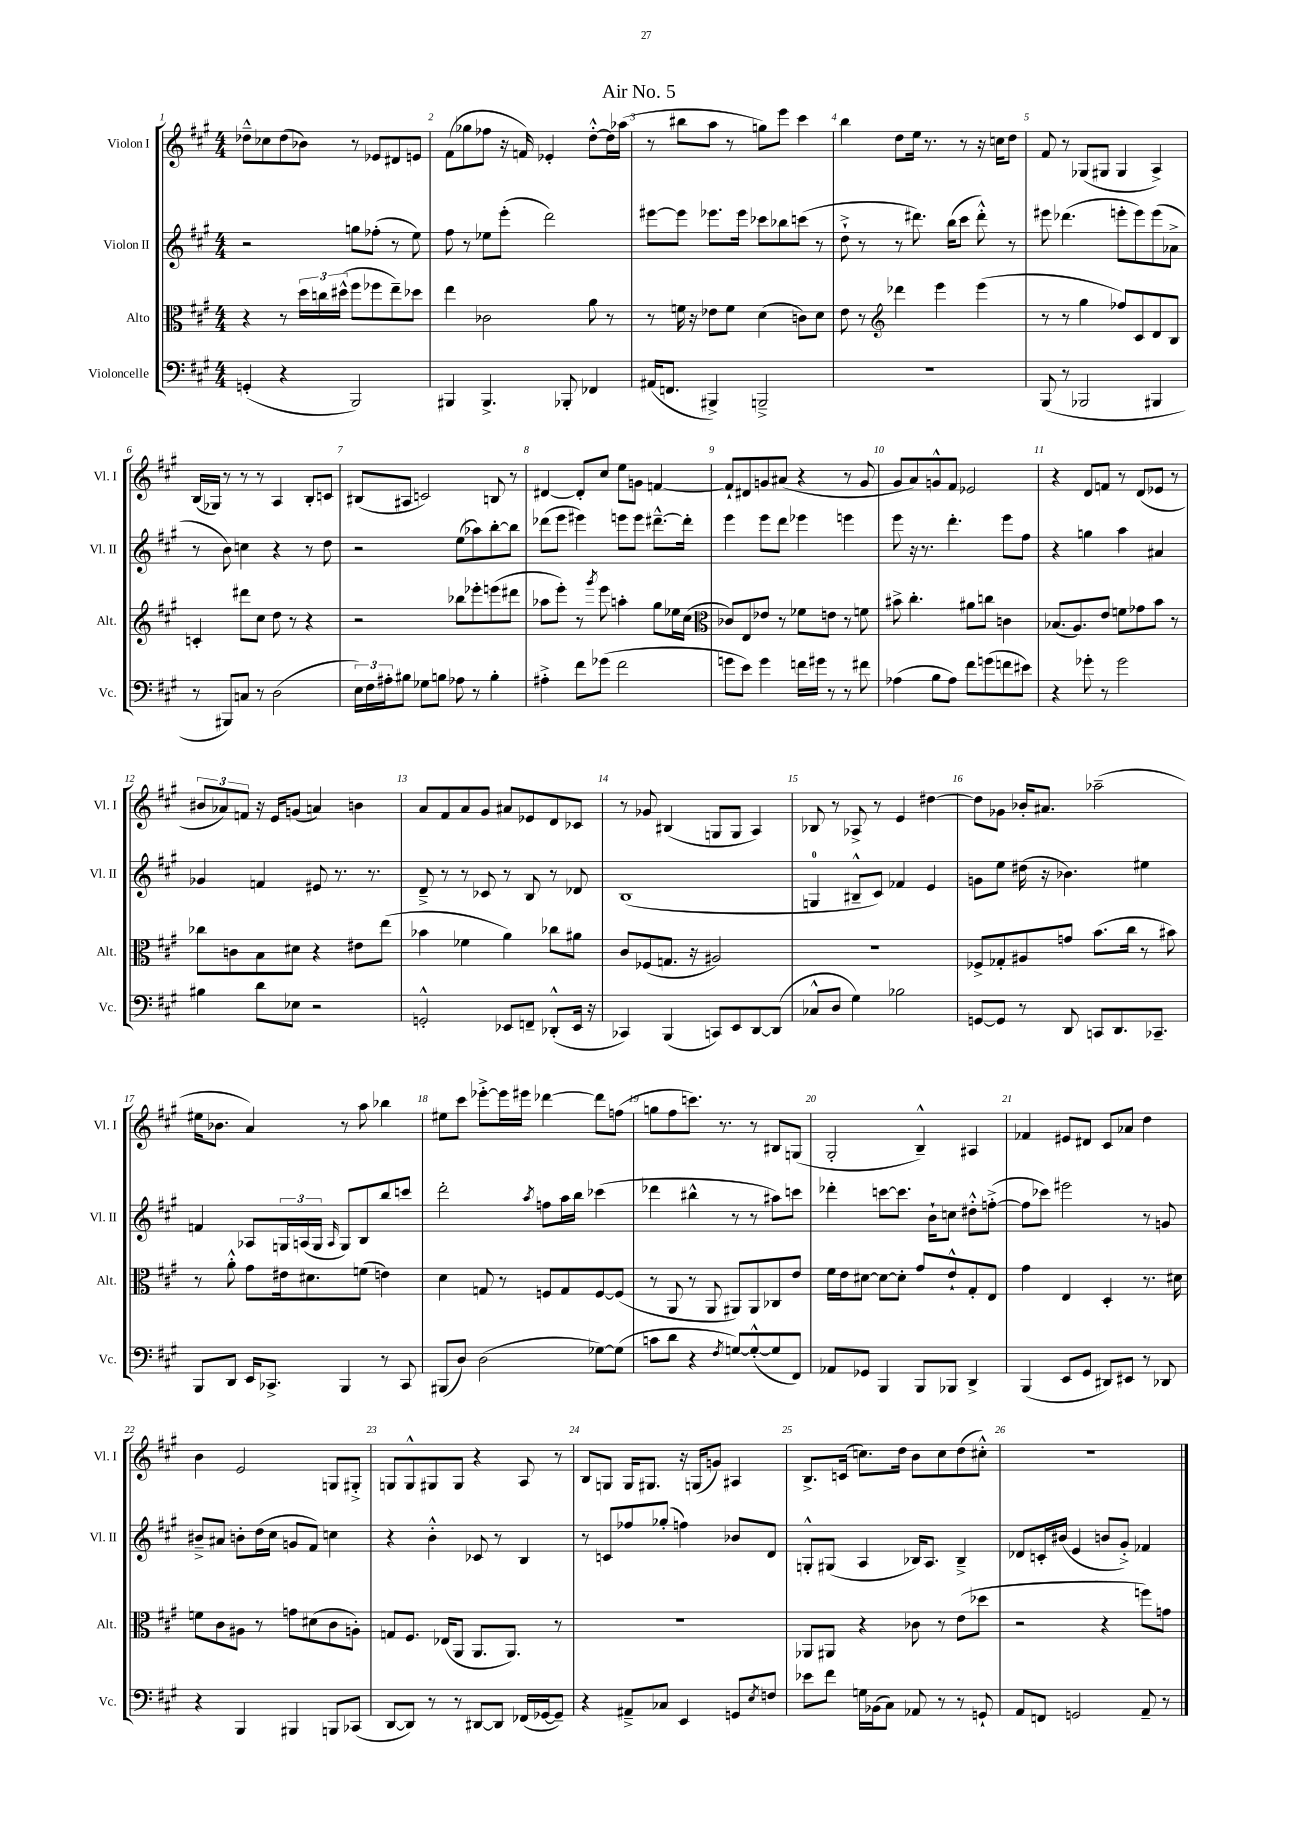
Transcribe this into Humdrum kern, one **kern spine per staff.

**kern	**kern	**kern	**kern
*staff4	*staff3	*staff2	*staff1
*clefF4	*clefC3	*clefG2	*clefG2
*k[f#c#g#]	*k[f#c#g#]	*k[f#c#g#]	*k[f#c#g#]
*M4/4	*M4/4	*M4/4	*M4/4
(4GG'/	4r	2r	8dd-~^^\L
.	.	.	8cc-\
4r	8r	.	(8dd-\
.	24dd\LL	.	8b-\J)
.	24cc\	.	.
.	(24dd#^^\JJ	.	.
2BBB/)	8ff#\L	8gg\L	8r
.	8ff-\	(8ff-'\J	8e-/L
.	8ee~\)	8r	8d#/
.	8dd-\J	8ee\)	8e/J
=	=	=	=
4BBB#/	4ee\	8ff#\	(8f#\L
.	.	8r	8gg-\
4.BBB#^/	2c-\	8ee-\L	8ff-\J
.	.	(8eee'\J	16r
.	.	.	16f/)
.	.	2ddd\)	4e-'/
8BBB-'/	.	.	.
4FF-/	8a\	.	[8dd'^^\L
.	8r	.	16dd\]L
.	.	.	(16aa-\JJ
=	=	=	=
(16AA#/LK	8r	[8eee#\L	8r
8.FF/J	.	.	.
.	16f\	8eee#\]J	8bb#\L
.	16r	.	.
4BBB#^/)	8e-\L	8.eee-\L	8aa\J
.	8f\J	.	8r
.	.	16eee-\Jk	.
2BBB~^/	(4d\	8ccc-\L	8gg\L)
.	.	8bb-\	8eee\J
.	8c\L)	(8ccc\J	4ccc#\
.	8d\J	8r	.
=	=	=	=
1r	8e\	8dd`^\	4bb\
.	8r	8r	.
*	*clefG2	*	*
.	4ddd-\	8r	8dd\L
.	.	8.ddd#\)	16ee\Jk
.	.	.	8.r
.	4eee\	.	.
.	.	(16bb\LK	.
.	.	8ccc#\J	8r
.	(4eee\	8ddd#'^^\)	16r
.	.	.	16cc\LK
.	.	8r	8dd\J
=	=	=	=
(8BBB/	8r	8eee#\	8f#/
8r	8r	(4.ddd-\	8r
2BBB-/	4gg#\	.	(8G-/L
.	.	.	8G#/J
.	8ff-/L)	8eee'\L	4G#/
.	8c#/	8eee\)	.
4BBB#/	8d/	(8eee\	4A^/)
.	8B/J	8a-^\J	.
=	=	=	=
8r	4c'/	8r	(16B/LL
.	.	.	16G-/JJ)
8BBB#/L)	.	8b\)	8r
8C/J	8ddd#\L	4cc\	8r
8r	8cc#\J	.	8r
(2D\	8dd\	4r	4A/
.	8r	.	.
.	4r	8r	8B'/L
.	.	8dd\	8c/J
=	=	=	=
24E\LL)	2r	2r	(8B#/L
24F#\	.	.	.
24A#'\J	.	.	.
8B#\J	.	.	8A#/J
8G-\L	.	.	2c/)
8B\J	.	.	.
8A-\	8bb-\L	(8ee\L	.
8r	8eee-'\	8aa-\)	.
4B'\	(8eee\	[8bb'\	8B/
.	8ddd#\J	8bb\]J	8r
=	=	=	=
4A#'^\	8aa-\L	(8ddd-\L	[4d#/
.	8eee'\J)	8eee\J	.
8f#\L	8r	4eee#\)	8d#'/]L
.	8qggg#/	.	.
(8g-\J	8eee\	.	8cc#/J
2f#\	4aa'\	8eee\L	8ee\L
.	.	8eee\J	8g\J
.	8gg#\L	[8.ddd#~^^\L	[4f/
.	16ee-\L	.	.
.	(16cc#\JJ	16ddd#'\]Jk	.
=	=	=	=
*	*clefC3	*	*
8g\L	8c-/L)	4eee\	8f`/]L
8e\J)	8E/	.	8d#/
4g\	8e-/J	8eee\L	8g/
.	8r	8ddd\J	(8a#/J
16f\LL	8f-\L	4eee-\	4r
16g#\JJ	.	.	.
8r	8e\J	.	.
8r	8r	4eee\	8r
8f#\	8f\	.	8g/
=	=	=	=
(4A-\	8b#^\	8eee\	8g#/L
.	4.cc#'\	16r	8a/)
.	.	8.r	.
8B\L	.	.	8g^^/
8A-\J)	.	4.ddd'\	8f#/J
8f#\L	8a#\L	.	2e-/
(8g\	8cc\J	.	.
8f\	4c\	8eee\L	.
8e#\J)	.	8ff#\J	.
=	=	=	=
4r	(8.B-/L	4r	4r
.	8.A/)	.	.
8g-'\	.	4gg\	8d/L
8r	8e/J	.	8f/J
2g-\	8f\L	4aa\	8r
.	8g-\	.	(8d/L
.	8b\J	4a#/	8e-/J
.	8r	.	8r
=	=	=	=
4B#\	8cc-\L	4g-/	12b#/L
.	.	.	12a-/)
.	8c\	.	.
.	.	.	12f/J
8d\L	8B\	4f/	16r
.	.	.	16e/LK
8E-\J	8d#\J	.	(8g/J
2r	4r	8e#/	4a/)
.	.	8.r	.
.	8e#\L	.	4b\
.	.	8.r	.
.	(8ee\J	.	.
=	=	=	=
2GG'^^/	4b-\	8d~^/	8a/L
.	.	8r	8f#/
.	4f-\	8r	8a/
.	.	8c-/	8g#/J
8EE-/L	4a\)	8r	8a#/L
8FF~/J	.	8B/	8e-/
(8DD-'^^/L	8cc-\L	8r	8d/
16EE-/Jk	8a#\J	8d-/	8c-/J
16r	.	.	.
=	=	=	=
4CC-/)	8c#/L	(1B	8r
.	(8F-/	.	8g-/
(4BBB/	8.G/J	.	(4B#/
.	16r	.	.
8CC/L)	2A#/)	.	8G/L
8EE/	.	.	8G/J
[8DD/	.	.	4A/)
(8DD/]J	.	.	.
=	=	=	=
8C-^^/L	1r	4G/	8B-/
8D/J	.	.	8r
4G#\)	.	8B#~^^/L	8A-^/
.	.	8c#/J)	8r
2B-\	.	4f-/	4e/
.	.	4e/	[4dd#\
=	=	=	=
[8GG/L	8F-^/L	8g\L	8dd#\]L
8GG/]J	8G-'/	8ee\J	8g-\J
8r	8A#/	(16dd#\	16b-'/LK
.	.	16r	8.a#/J
8DD/	8g/J	4.b-\)	.
8CC/L	(8.b\L	.	(2aa-~\
8.DD/	.	.	.
.	16cc#\Jk	.	.
.	8r	4ee#\	.
8.CC-~/J	.	.	.
.	8b#\)	.	.
=	=	=	=
8BBB/L	8r	4f/	16ee#\LK
.	.	.	8.b-\J
8DD/J	8a'^^\	.	.
16EE/LK	8g#\L	8A-/L	4a/)
8.CC-^/J	.	.	.
.	16e#\k	24G/L	.
.	.	(24A/	.
.	8.d#\	.	.
.	.	24G/JJ	.
.	.	16qqA/	.
4BBB/	.	8G/L)	8r
.	(8f\J	8B/	8aa\
8r	4e\)	8bb/	4bb-\
8CC-/	.	8ccc/J	.
=	=	=	=
(8BBB#/L	4d\	2ddd'\	8ee#\L
8D/J)	.	.	8ccc#\J
(2D\	8G/	.	[8eee-'^\L
.	8r	.	16eee-\]L
.	.	.	16eee#\JJ
.	.	8qaa/	.
.	8F/L	8ff\L	[4ddd-\
.	8G/	16aa\L	.
.	.	16bb\JJ	.
[8G-\L)	[8F/	(4ccc-\	8ddd-\]L
(8G-\]J	(8F/]J	.	(8ff\J
=	=	=	=
8c\L	8r	4ddd-\	8gg\L
8d\J	8AA/	.	8ff#\
4r	8r	4bb#^^\	8.ccc\J)
.	8AA/	.	.
.	.	.	8.r
8qF#/	.	.	.
[8G/L)	8AA#/L)	8r	.
(8G'^^/_	8AA#/	8r	8r
8G/]	8C-/	8aa#\L)	8B#/L
8FF#/J)	8e/J	8ccc\J	(8G/J
=	=	=	=
8AA-/L	16f#\LL	4ddd-'\	2G#'/
.	16e\J	.	.
8GG-/J	[8d#\J	.	.
4BBB/	8d#\_L	[8ccc\L	.
.	8d#'\]J	8.ccc\]J	.
8BBB/L	8g#/L	.	4B~^^/)
.	.	16b`\LK	.
8BBB-/J	8e`^^/	8cc\J	.
4DD^/	8G#'/	8dd#'^^\L	4A#/
.	8E/J	([8ff'^\J	.
=	=	=	=
(4BBB/	4g#\	8ff\]L	4f-/
.	.	8ccc-\J)	.
8EE/L	4E/	2eee#\	8e#/L
8GG#/J	.	.	8d#/J
8DD#/L)	4D'/	.	8c#/L
8EE#/J	.	.	8a-/J
8r	8.r	8r	4dd\
8DD-/	.	8g/	.
.	16d#\	.	.
=	=	=	=
4r	8f\L	8b#~^/L	4b\
.	8c#\	8a#/J	.
4BBB/	8A#\J	8b'\L	2e/
.	8r	(16dd\L	.
.	.	16cc#\JJ	.
4BBB#/	8g\L	8g/L	.
.	(8d#\	8f#/J)	.
8BBB/L	8c#\	4cc\	8G/L
(8CC-/J	8A'\J)	.	8G#'^/J
=	=	=	=
[8DD/L	8G/L	4r	8G/L
8DD/]J)	8.F#/J	.	8G^^/
8r	.	4b'^^\	8G#/
.	(16E-/LK	.	.
8r	8AA/J	.	8G#/J
[8DD#/L	8.AA/L	8c-/	4r
8DD#/]J	.	8r	.
.	8.AA/J)	.	.
(16FF-/LL	.	4B/	8A/
[16GG-/J	.	.	.
8GG-~/]J)	8r	.	8r
=	=	=	=
4r	1r	8r	8B/L
.	.	8c/L	8G/J
8AA#~^/L	.	8ff-/	16G/LK
.	.	.	8.G#/J
8C-/J	.	(8gg-'/J	.
4EE/	.	4ff\)	16r
.	.	.	(16G/LK
.	.	.	8g/J)
8GG/L	.	8b-/L	4A#/
8qE/	.	.	.
8F/J	.	8d/J	.
=	=	=	=
8e-\L	8AA-/L	8G'^^/L	8.B^/L
8f#\J	8AA#/J	(8G#/J	.
.	.	.	(16c/Jk
16G\LL	4r	4A/	8.cc\L)
(16BB-\J	.	.	.
8C#\J)	.	.	.
.	.	.	16dd\Jk
8AA-/	8c-\	16B-/LK)	8b\L
.	.	8.A/J	.
8r	8r	.	8cc\
8r	(8e\L	4B-~^/	(8dd\
8GG`/	8dd-\J	.	8cc#'^^\J)
=	=	=	=
8AA/L	2r	8d-/L	1r
8FF/J	.	16c'/L	.
.	.	(16b#/JJ	.
2GG/	.	4e/	.
.	4r	8b/L	.
.	.	8g#'^/J)	.
8AA~/	8ff\L)	4f-/	.
8r	8g\J	.	.
==	==	==	==
*-	*-	*-	*-
